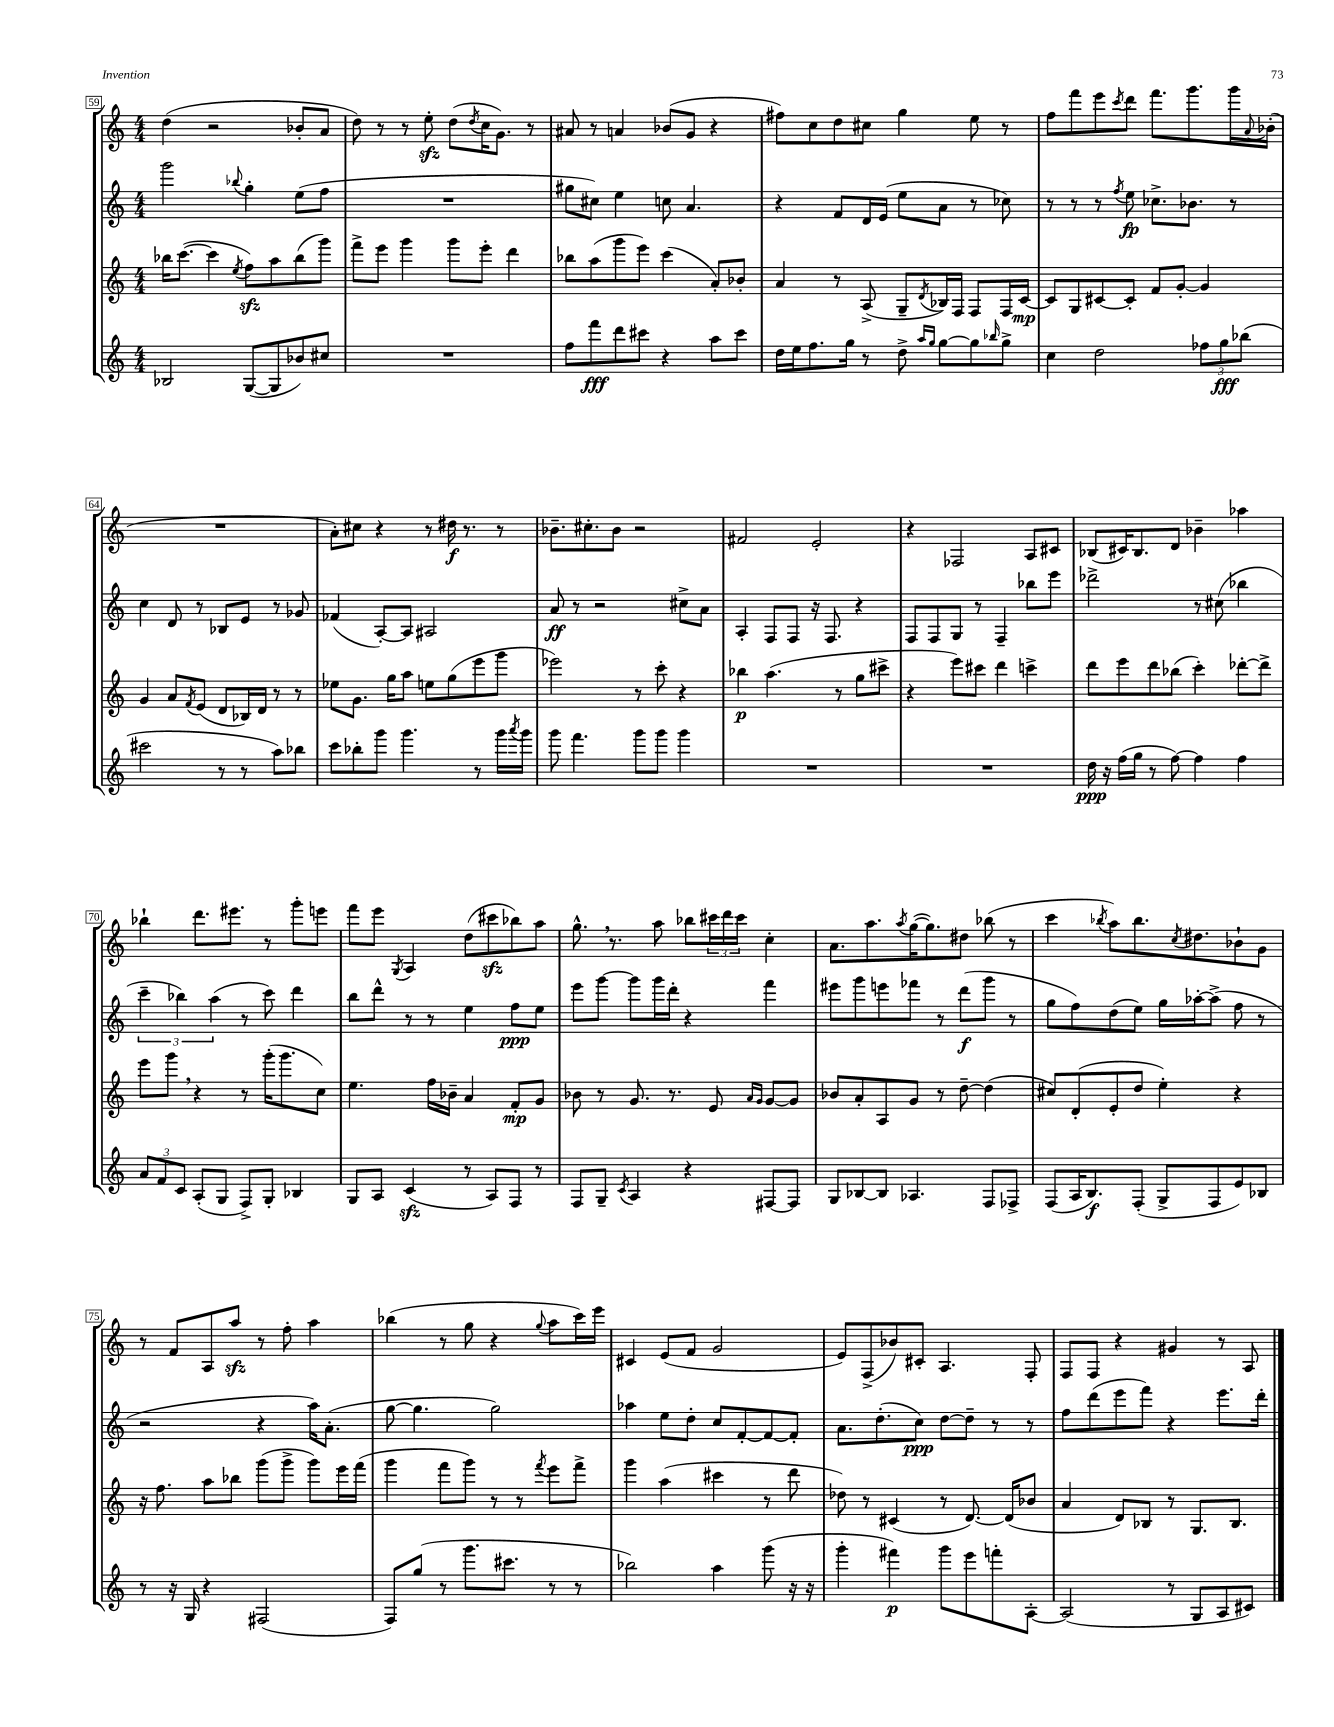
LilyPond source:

<<
\new StaffGroup <<
\new Staff = "s0" {
    \clef treble \key c \major \numericTimeSignature \time 4/4
    d''4( r2 bes'8-. a'8 |
    d''8) r8 r8 e''8-.\sfz d''8( \acciaccatura { d''8 } c''16 g'8.) r8 |
    ais'8 r8 a'4 bes'8( g'8 r4 |
    fis''8) c''8 d''8 cis''8 g''4 e''8 r8 |
    f''8 f'''8 e'''8 \acciaccatura { c'''8 } d'''8 f'''8. g'''8. g'''16 \appoggiatura { a'8 } bes'16-.( |
    R1 |
    a'8-.) cis''8 r4 r8 dis''16\f r8. r8 |
    bes'8.-- cis''8.-. bes'8 r2 |
    fis'2 e'2-. |
    r4 fes2 a8 cis'8 |
    bes8( cis'16) bes8. d'8 bes'4-- aes''4 |
    bes''4-! d'''8. eis'''8. r8 g'''8-. e'''8 |
    f'''8 e'''8 \acciaccatura { g8 } a4 d''8( cis'''8\sfz bes''8) a''8 |
    g''8.-^ \breathe r8. a''8 bes''8 \tuplet 3/2 { cis'''16 d'''16 cis'''16 } c''4-. |
    a'8. a''8. \acciaccatura { a''8 } g''16~( g''8.) dis''8 bes''8( r8 |
    c'''4 \acciaccatura { bes''8 } a''8) bes''8. \acciaccatura { c''8 } dis''8. bes'8-! g'8 |
    r8 f'8 a8 a''8\sfz r8 f''8-. a''4 |
    bes''4( r8 g''8 r4 \appoggiatura { g''8 } a''8 c'''16) e'''16 |
    cis'4 e'8( f'8 g'2 |
    e'8) f8->( bes'8) cis'8-. a4. f8-. |
    f8 f8 r4 gis'4 r8 a8 \bar "|." |
}
\new Staff = "s1" {
    \clef treble \key c \major \numericTimeSignature \time 4/4
    g'''2 \appoggiatura { bes''8 } g''4-. e''8( f''8 |
    R1 |
    gis''8 cis''8) e''4 c''8 a'4. |
    r4 f'8 d'16 e'16( e''8 a'8 r8 ces''8) |
    r8 r8 r8 \acciaccatura { f''8 } e''8\fp ces''8.-> bes'8. r8 |
    c''4 d'8 r8 bes8 e'8 r8 ges'8 |
    fes'4( a8~-.) a8 ais2 |
    a'8\ff r8 r2 cis''8-> a'8 |
    a4-. f8 f8 r16 f8. r4 |
    f8 f8 g8 r8 f4-- bes''8 e'''8 |
    des'''2-> r8 cis''8( bes''4 |
    \tuplet 3/2 { c'''4-- bes''4) a''4( } r8 c'''8) d'''4 |
    b''8 d'''8-^ r8 r8 e''4 f''8\ppp e''8 |
    e'''8 g'''8~ g'''8 g'''16 d'''16-. r4 f'''4 |
    eis'''8 g'''8 e'''8 fes'''8 r8 d'''8\f( g'''8 r8 |
    g''8 f''8) d''8( e''8) g''16 aes''16~-. aes''8->( f''8 r8 |
    r2 r4 a''16) a'8.-.( |
    g''8~ g''4. g''2) |
    aes''4 e''8 d''8-. c''8 f'8~-. f'8~ f'8-. |
    a'8. d''8.-.( c''8\ppp) d''8~ d''8-- r8 r8 |
    f''8 d'''8( e'''8 f'''8) r4 e'''8. d'''16-. \bar "|." |
}
\new Staff = "s2" {
    \clef treble \key c \major \numericTimeSignature \time 4/4
    bes''16 c'''8.~( c'''4 \acciaccatura { e''8 } f''8\sfz) a''8 bes''8( g'''8) |
    f'''8-> e'''8 g'''4 g'''8 e'''8-. d'''4 |
    bes''8 a''8( g'''8 e'''8) c'''4( a'8-.) bes'8-. |
    a'4 r8 a8->( g8-- \acciaccatura { d'8 } bes16) f16 f8 f16 c'16~\mp |
    c'8 g8 cis'8~ cis'8-. f'8 g'8~-. g'4 |
    g'4 a'8 \acciaccatura { f'8 } e'8( d'8 bes16) d'16 r8 r8 |
    ees''8 g'8. g''16 a''8 e''8 g''8( e'''8 g'''8 |
    ees'''2) r8 c'''8-. r4 |
    bes''4\p a''4.( r8 g''8 cis'''8-> |
    r4 e'''8) cis'''8 d'''4 c'''4-> |
    d'''8 e'''8 d'''8 bes''8( c'''4-.) des'''8~-. des'''8-> |
    e'''8 g'''8 \breathe r4 r8 g'''16-.( g'''8. c''8) |
    e''4. f''16 bes'16-- a'4 f'8-.\mp g'8 |
    bes'8 r8 g'8. r8. e'8 \grace { a'16 g'16 } g'8~ g'8 |
    bes'8 a'8-. a8 g'8 r8 d''8~-- d''4( |
    cis''8) d'8-.( e'8-. d''8 e''4-.) r4 |
    r16 f''8. a''8 bes''8 g'''8( g'''8-> g'''8) e'''16 f'''16( |
    g'''4 f'''8 g'''8) r8 r8 \acciaccatura { f'''8 } e'''8 f'''8-> |
    g'''4 a''4( cis'''4 r8 d'''8 |
    des''8) r8 cis'4( r8 d'8.~) d'16( bes'8 |
    a'4 d'8) bes8 r8 g8. bes8. \bar "|." |
}
\new Staff = "s3" {
    \clef treble \key c \major \numericTimeSignature \time 4/4
    bes2 g8~( g8 bes'8) cis''8 |
    R1 |
    f''8 f'''8\fff d'''8 cis'''8 r4 a''8 cis'''8 |
    d''16 e''16 f''8. g''16 r8 d''8-> \grace { a''16 g''16 } g''8~ g''8 \grace { bes''16 } g''8-> |
    c''4 d''2 \tuplet 3/2 { fes''8 g''8\fff bes''8( } |
    cis'''2 r8 r8 a''8) bes''8 |
    c'''8 bes''8-. g'''8 g'''4. r8 g'''16 \acciaccatura { a'''8 } g'''16 |
    g'''8 f'''4. g'''8 g'''8 g'''4 |
    R1 |
    R1 |
    d''16\ppp r16 f''16( g''16 r8 f''8~) f''4 f''4 |
    \tuplet 3/2 { a'8 f'8 c'8 } a8-.( g8 f8->) g8-. bes4 |
    g8 a8 c'4\sfz( r8 a8) f8 r8 |
    f8 g8-- \acciaccatura { c'8 } a4 r4 fis8~ fis8 |
    g8 bes8~ bes8 aes4. f8 fes8-> |
    f8( a16 b8.\f) f8-.( g8-> f8 e'8) bes8 |
    r8 r16 g16 r4 fis2( |
    f8) g''8( r8 g'''8. cis'''8. r8 r8 |
    bes''2) a''4 g'''8( r16 r16 |
    g'''4-. fis'''4\p) g'''8 e'''8 f'''8-. a8~-. |
    a2( r8 g8 a8 cis'8) \bar "|." |
}
>>
>>
\layout { \context { \Score currentBarNumber = #59 \override BarNumber.stencil = #(make-stencil-boxer 0.1 0.3 ly:text-interface::print) } }
